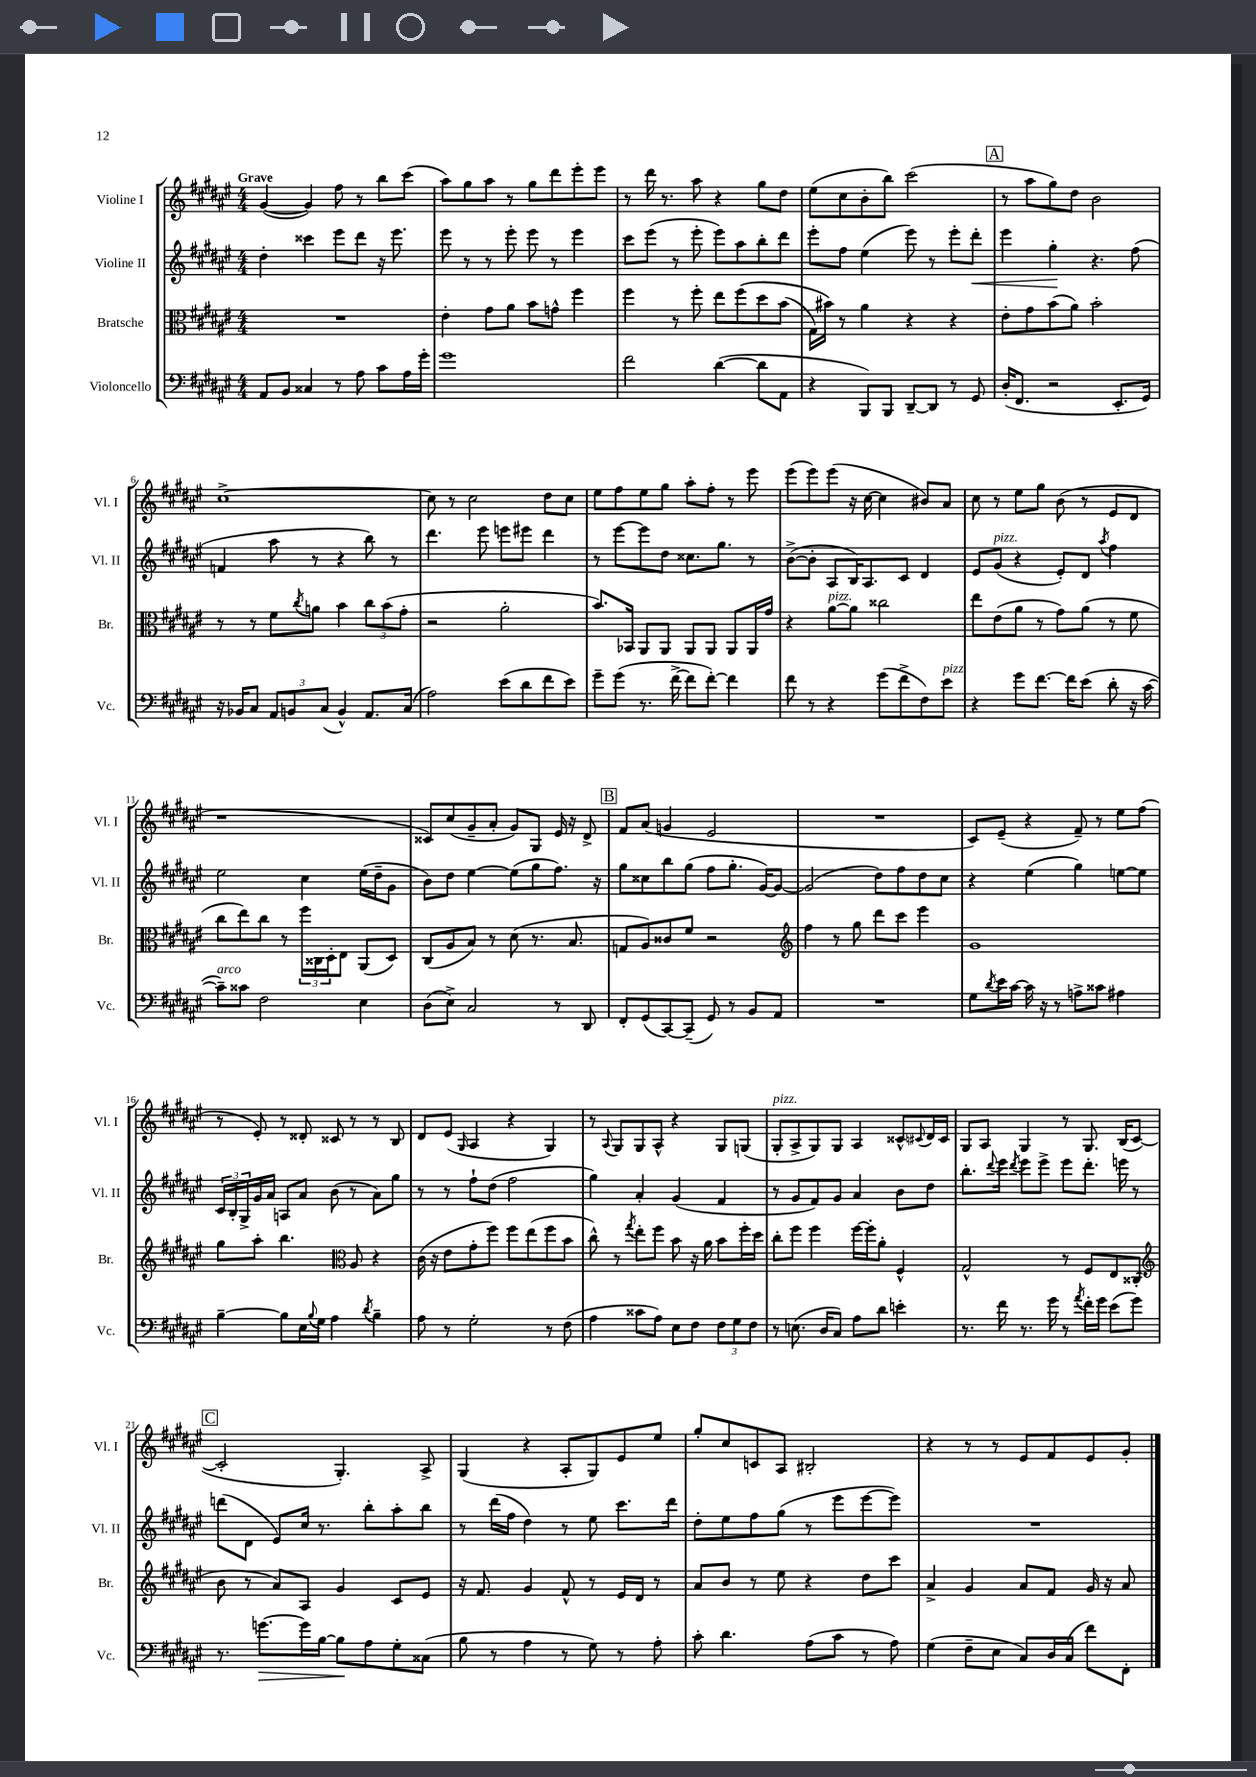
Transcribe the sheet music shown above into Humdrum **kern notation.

**kern	**kern	**kern	**kern
*staff4	*staff3	*staff2	*staff1
*clefF4	*clefC3	*clefG2	*clefG2
*k[f#c#g#d#a#e#]	*k[f#c#g#d#a#e#]	*k[f#c#g#d#a#e#]	*k[f#c#g#d#a#e#]
*M4/4	*M4/4	*M4/4	*M4/4
8AA#	1r	4dd#'	([4g#
8BB	.	.	.
4C##	.	4ccc##	4g#])
8r	.	8eee#	8ff#
8A#	.	8ddd#	8r
8c#	.	16r	8bb
.	.	8.eee#	.
16A#	.	.	(8ccc#
16g#'	.	.	.
=	=	=	=
1g#	4e#'	8eee#	8aa#)
.	.	8r	8gg#
.	8g#	8r	8aa#
.	8a#	8eee#'	8r
.	8b	8eee#	8gg#
.	8g^^	8r	8ddd#
.	4ff#	4eee#	8eee#'
.	.	.	8eee#
=	=	=	=
2f#	4ff#	8ccc#	8r
.	.	(8eee#	16ddd#
.	.	.	8.r
.	8r	8r	.
.	8ff#'	8eee#'	8aa#
([4d#	8ee#	8eee#)	4r
.	&(8ff#	8aa#	.
8d#]	8dd#	8bb'	8gg#
8AA#	(8b	8ddd#	8dd#
=	=	=	=
4r	16G#)	8eee#'	(8ee#
.	16b#&)	.	.
.	8r	8ff#	8cc#
8BBB)	4a#	(4ee#	8b'
8BBB	.	.	8bb)
[8DD#~	4r	8eee#)	(2ccc#
8DD#]	.	8r	.
8r	4r	8eee#'	.
8GG#	.	8ddd#'	.
=	=	=	=
(16D#'	8e#'	4eee#	8r
8.FF#	.	.	.
.	8g#	.	8aa#
2r	(8b	4gg#'	8gg#)
.	8a#)	.	8dd#
.	2b'	4.r	2b
8.EE#'	.	.	.
.	.	(8ff#	.
16GG#)	.	.	.
=	=	=	=
16r	8r	4f	[1cc#^
16BB-	.	.	.
8C#	8r	.	.
12AA#	8f#	8aa#	.
12BB	.	.	.
.	8qcc#	.	.
.	8a	8r	.
(12C#	.	.	.
4BB^^)	4b	4r	.
8.AA#	12cc#	8bb)	.
.	(12b	.	.
.	.	8r	.
.	12g#'	.	.
(16C#	.	.	.
=	=	=	=
2A#)	2r	4.ddd#	8cc#]
.	.	.	8r
.	.	.	2cc#
.	.	8eee#	.
(8e#	2a#'	8eee	.
8d#	.	8eee#	.
8f#	.	4ddd#	8dd#
8e#)	.	.	8cc#
=	=	=	=
8g#~	8.b)	8r	8ee#
(8g#	.	[8eee#	8ff#
.	16BB-	.	.
8.r	8AA#	8eee#]	8ee#
.	8AA#	8dd#	8gg#
[16f#^	.	.	.
8f#]	8AA#	8.cc##	8aa#'
[8f#')	8AA#	.	8ff#'
.	.	8.gg#	.
4f#]	8AA#	.	8r
.	16AA#	8r	8eee#
.	16g#	.	.
=	=	=	=
8f#	4r	([8b^	(8eee#
8r	.	8b']	8eee#)
4r	[8a#	8A#	(8eee#
.	8a#]	16B)	16r
.	.	8.A#	[16cc#
(8g#	2cc##	.	4cc#]
8f#^	.	8c#	.
8F#)	.	4d#	8b#)
8e#	.	.	8a#
=	=	=	=
4r	8ee#	8e#	8cc#
.	(8e#	(8g#	8r
8g#	8a#	4r	8ee#
[8.f#	8r	.	8gg#
.	8g#)	8e#')	(8b
16f#]	.	.	.
(8e#	(8a#	8d#	8r
.	.	8qaa#	.
8d#'	8r	4ff#	8e#
16r	8f#	.	8d#
[16c#	.	.	.
=	=	=	=
8c#~])	8cc#	2ee#	1r
8c##	8ee#)	.	.
2F#	8cc#	.	.
.	8r	.	.
.	24ff#	4cc#	.
.	24C##	.	.
.	24D#'	.	.
.	8E#	.	.
4E#	(8AA#	(16ee#	.
.	.	16dd#~	.
.	8D#)	8g#	.
=	=	=	=
(8D#	(8C#	8b)	8c##)
8E#^)	8A#	8dd#	(8cc#
2C#	8B)	[4ee#	8g#~
.	8r	.	8a#'
.	(8d#	(8ee#]	8g#)
.	8.r	8gg#	8G#
8r	.	8.ff#)	16e#
.	8.B	.	16r
8DD#	.	.	8d#^
.	.	16r	.
=	=	=	=
8FF#'	8G	8gg#	8f#
(8GG#	8A#)	8cc##	(8a#
[8CC#)	8c##	8bb	4g
(8CC#~]	8f#	(8gg#	.
8GG#)	2r	8ff#	2e#
8r	.	8.gg#'	.
8BB	.	.	.
.	.	[16g#)	.
8AA#	.	8g#_	.
=	=	=	=
*	*clefG2	*	*
1r	4ff#	(2g#]	1r
.	8r	.	.
.	8gg#	.	.
.	8ddd#	8dd#)	.
.	8ccc#	8ff#	.
.	4eee#	8dd#	.
.	.	8cc#	.
=	=	=	=
8G#	1g#	4r	8c#)
8qd#	.	.	.
16e#	.	.	(8e#~
[16c#	.	.	.
16c#]	.	(4ee#	4r
16r	.	.	.
8r	.	.	.
8A^	.	4gg#)	8f#~)
8c##	.	.	8r
4A#	.	[8ee	8ee#
.	.	8ee]	(8ff#
=	=	=	=
[4B~	8gg#	24c#	8r
.	.	24B'	.
.	.	24G#^	.
.	8aa#'	16g#	8e#')
.	.	16a#	.
8B]	4.bb	8A	8r
16E#	.	8a#	8d##'
8qqB	.	.	.
16G#	.	.	.
4A#	.	(8b	8c##
*	*clefC3	*	*
.	8A#	8r	8r
8qd#	.	.	.
4B~	4r	8a#)	8r
.	.	8gg#	8B
=	=	=	=
8A#	(16c#	8r	8d#
.	16r	.	.
8r	8e#	8r	(8e#
.	.	.	16qqG#
2G#'	8g#'	8ff#`	4A#
.	8ff#)	(8dd#	.
.	8ff#	2ff#	4r
.	(8ee#	.	.
8r	8ff#	.	4G#)
(8F#	8b	.	.
=	=	=	=
4A#	8cc#^^)	4gg#)	8r
.	.	.	8qqA#
.	8r	.	8G#
.	8qgg#	.	.
8c##	8ee#'	4a#'	8G#
8A#)	8ff#	.	8A#^^
8E#	8b	(4g#	4r
8F#	16r	.	.
.	16a#	.	.
12F#	8b	4f#	8G#
12G#	.	.	.
.	16ff#'	.	(8G
12F#	.	.	.
.	16dd#	.	.
=	=	=	=
8r	8cc#'	8r	8G#'
(8.E	8ff#	8g#	8A#^
.	4ff#	8f#)	8G#)
16D#	.	.	.
8C#)	.	8g#	8G#
8A#	[16ff#	4a#	4A#
.	16ff#']	.	.
8d#	8a#'	.	.
4e'	4F#^^	8b	8c##^^
.	.	.	8qqc#
.	.	8dd#	16d#
.	.	.	16c#
=	=	=	=
8.r	2G#^^	8.bb'	8G#
.	.	.	8A#
.	.	8qqddd#	.
16f#	.	16eee#	.
.	.	8qddd#	.
8.r	.	8eee#	4G#
.	.	8eee#^	.
16g#	.	.	.
8r	8r	8eee#	8r
8qa#	.	.	.
16f#'	8F#	8.ddd#'	8.G#
16g#	.	.	.
(8e#	8E#	.	.
.	.	16eee	(16B
8g#)	(8C##'	8r	[8c#
=	=	=	=
*	*clefG2	*	*
8.r	8b	(8ddd	2c#']
.	8r	8d#	.
[8.g	.	.	.
.	8a#)	8e#)	.
16g]	8A#	16cc#	.
[16B	.	8.r	.
8B]	4g#	.	4.G#')
8A#	.	8bb'	.
8G#'	8c#	8aa#'	.
(8C##	8e#	8bb	8A#^
=	=	=	=
8B	16r	8r	(4G#
.	8.f#	.	.
8r	.	(16ddd#	.
.	.	16ff#	.
4A#	4g#	4dd#)	4r
8r	8f#^^	8r	8A#'
8G#)	8r	8ee#	8G#)
8r	16e#	8.ccc#	8e#
.	16d#	.	.
8A#'	8r	.	8ee#
.	.	16ddd#	.
=	=	=	=
8c#'	8a#	8dd#'	8gg#'
4.d#	8b	8ee#	8cc#
.	8r	8ff#	8c
.	8ee#	(8gg#	8A#
(8A#	4r	8r	2B#'
8c#	.	8eee#	.
8r	8dd#	[8eee#	.
8A#)	8ccc#	8eee#])	.
=	=	=	=
(4G#	4a#^	1r	4r
8F#~	4g#	.	8r
8E#	.	.	8r
8C#)	8a#	.	8e#
16D#	8f#	.	8f#
(16C#	.	.	.
8f#)	16g#	.	8e#
.	16r	.	.
8FF#'	8a#	.	8g#'
==	==	==	==
*-	*-	*-	*-
